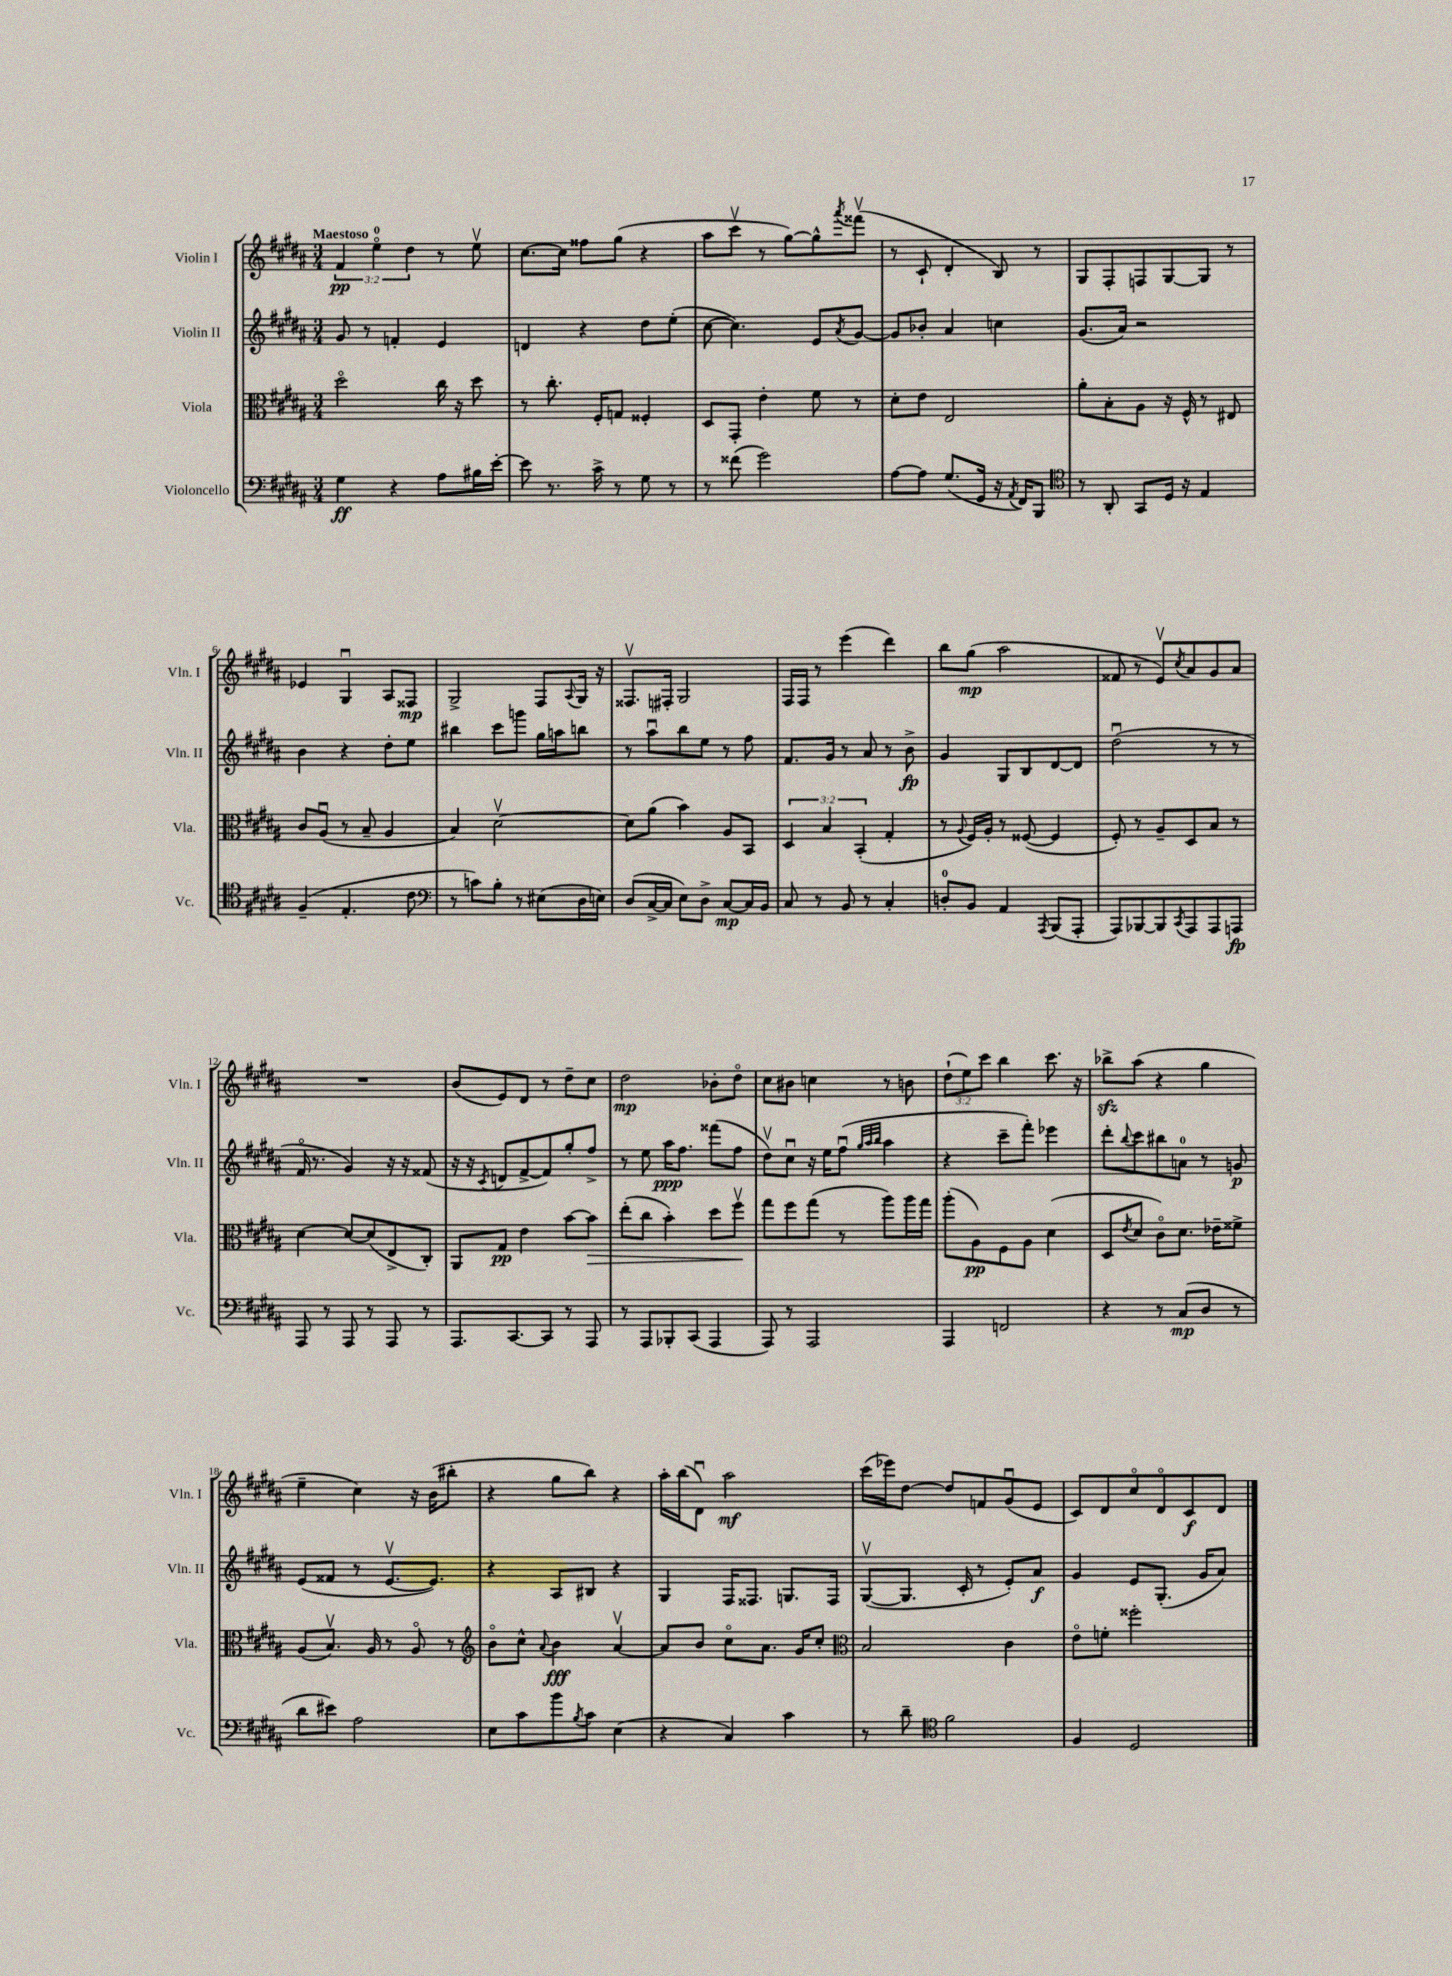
<<
\new StaffGroup <<
\new Staff = "s0" \with { instrumentName = "Violin I" shortInstrumentName = "Vln. I" } {
    \clef treble \key b \major \numericTimeSignature \time 3/4 \override Staff.TupletNumber.text = #tuplet-number::calc-fraction-text \tempo "Maestoso"
    \tuplet 3/2 { fis'4\pp e''4-0\flageolet dis''4 } r8 e''8\upbow |
    cis''8.~ cis''16 fisis''8 gis''8( r4 |
    ais''8 cis'''8\upbow r8 gis''8~) gis''8-^ \acciaccatura { ais'''8 } fisis'''8\upbow( |
    r8 cis'8-! dis'4-. b8) r8 |
    gis8 fis8-. f8 gis8~ gis8 r8 |
    ees'4 gis4\downbow ais8 fisis8\mp |
    gis2-> fis8 \appoggiatura { ais8 } gis16 r16 |
    fisis8.\upbow fis16-. gis2 |
    fis16 fis16 r8 e'''4( dis'''4) |
    b''8 gis''8\mp( ais''2 |
    fisis'8 r8 e'8\upbow) \acciaccatura { cis''8 } ais'8 gis'8 ais'8 |
    R2. |
    b'8( e'8) dis'8 r8 dis''8-- cis''8 |
    dis''2\mp bes'8-. dis''8\flageolet |
    cis''8 bis'8 c''4 r8 b'8 |
    \tuplet 3/2 { dis''8-!( e''8) cis'''8 } b''4 cis'''8. r16 |
    bes''8->\sfz ais''8( r4 gis''4 |
    e''4-- cis''4) r16 b'16( bis''8-. |
    r4 gis''8 b''8) r4 |
    ais''16-. b''16( dis'8\downbow) ais''2\mf |
    cis'''16( ees'''16) dis''8~ dis''8 f'8 gis'8\downbow( e'8 |
    cis'8) dis'8 cis''8\flageolet dis'8\flageolet cis'8\f dis'8 \bar "|." |
}
\new Staff = "s1" \with { instrumentName = "Violin II" shortInstrumentName = "Vln. II" } {
    \clef treble \key b \major \numericTimeSignature \time 3/4
    gis'8 r8 f'4-. e'4 |
    d'4 r4 dis''8 e''8-.( |
    cis''8~ cis''4.) e'8 \acciaccatura { ais'8 } gis'8~ |
    gis'8 bes'8-. ais'4 c''4 |
    gis'8.( ais'16) r2 |
    b'4 r4 dis''8-. e''8 |
    bis''4 cis'''8 g'''8 gis''16 a''16 b''8 |
    r8 ais''8\downbow b''8 e''8 r8 fis''8 |
    fis'8. gis'16 r8 ais'8 r8 b'8->\fp |
    gis'4 gis8 b8 dis'8~ dis'8 |
    dis''2\downbow( r8 r8 |
    fis'16\flageolet r8. gis'4) r16 r16 fisis'8( |
    r16 r16 \acciaccatura { cis'8 } d'8 fis'8~-> fis'8) gis''8-. fis''8-> |
    r8 e''8 ais''16\ppp fis''8. fisis'''8( fis''8 |
    dis''8\upbow) cis''8\downbow r16 e''16 fis''8\downbow( \grace { gis''32 ais''32 b''32 } ais''4 |
    r4 cis'''8-- fis'''8-.) ees'''4 |
    dis'''8-. \appoggiatura { b''8 } cis'''8 bis''8 a'8-0 r8 g'8\p |
    e'8( fisis'8 r8 e'8.~\upbow e'8.) |
    r4 ais8 bis8 r4 |
    gis4 fis16 fisis8. g8. fisis16 |
    gis8~\upbow( gis8. cis'16-. r8 e'8-.) ais'8\f |
    gis'4 e'8 gis8.-.( gis'16 ais'8) \bar "|." |
}
\new Staff = "s2" \with { instrumentName = "Viola" shortInstrumentName = "Vla." } {
    \clef alto \key b \major \numericTimeSignature \time 3/4 \override Staff.TupletNumber.text = #tuplet-number::calc-fraction-text
    dis''2\flageolet cis''16 r16 dis''8 |
    r8 cis''8.-. fis16-. g8 fisis4-. |
    dis8 gis,8-. e'4-. fis'8 r8 |
    dis'8-. e'8 e2 |
    ais'8-. b8-. ais8 r16 fis16-^ r8 eis8 |
    cis'8 ais8\downbow( r8 b8-- ais4 |
    b4) dis'2~\upbow |
    dis'8 ais'8( b'4) ais8 b,8 |
    \tuplet 3/2 { dis4 b4 b,4-.( } gis4-. |
    r8 \appoggiatura { ais8 } fis16) ais16-. r8 fisis8~( fisis4 |
    fis8-.) r8 ais8-- dis8 b8 r8 |
    dis'4~ dis'8~ dis'8( e8-> cis8-.) |
    ais,8 gis8\pp e'4 b'8~ b'8\> |
    e''8-.( cis''8 b'4-.) dis''8 fis''8\upbow\! |
    gis''8 fis''8 gis''8( r8 ais''8) ais''16 gis''16 |
    ais''8-.( ais8\pp) fis8 ais8 dis'4( |
    dis8 \acciaccatura { e'8 } dis'8 cis'8\flageolet) dis'8. ees'16-- fisis'8-> |
    ais8( b8.\upbow) ais16 r8 ais8\flageolet r8 |
    \clef treble b'8\flageolet cis''8-^ \appoggiatura { ais'8 } b'4\fff ais'4~\upbow |
    ais'8 b'8 cis''8\flageolet ais'8. gis'16 cis''8-. |
    \clef alto b2 cis'4 |
    e'8\flageolet f'8-. fisis''2-. \bar "|." |
}
\new Staff = "s3" \with { instrumentName = "Violoncello" shortInstrumentName = "Vc." } {
    \clef bass \key b \major \numericTimeSignature \time 3/4
    gis4\ff r4 ais8 bis16 e'16~-. |
    e'8 r8. cis'16-> r8 gis8 r8 |
    r8 fisis'8( gis'2) |
    ais8~ ais8 gis8.( gis,16 r16 \acciaccatura { ais,8 } fis,16) b,,8 |
    \clef tenor r8 ais,8-. gis,8 dis16 r16 e4 |
    fis4--( e4.-. cis'8 |
    \clef bass r8 c'8) b8-. r8 eis8( dis16 e16) |
    dis8( cis16~-> cis16 e8) dis8-> cis8~\mp cis16 b,16 |
    cis8 r8 b,8 r8 cis4-. |
    d8-0-. b,8 ais,4 \acciaccatura { ais,,8 } b,,8( ais,,8-. |
    ais,,8) bes,,8~ bes,,8 \acciaccatura { cis,8 } ais,,8 ais,,8 a,,8\fp |
    ais,,8 r8 ais,,8 r8 ais,,8 r8 |
    ais,,8. cis,8.~ cis,8 r8 ais,,8 |
    r8 ais,,8 bes,,8-. cis,8( ais,,4 |
    ais,,8) r8 ais,,2 |
    ais,,4 f,2 |
    r4 r8 cis8\mp( dis8 r8 |
    dis'8 eis'8) ais2 |
    e8 cis'8 b'8 \acciaccatura { b8 } cis'8 e4( |
    r4 cis4) cis'4 |
    r8 dis'8-- \clef tenor fis'2 |
    fis4 dis2 \bar "|." |
}
>>
>>
